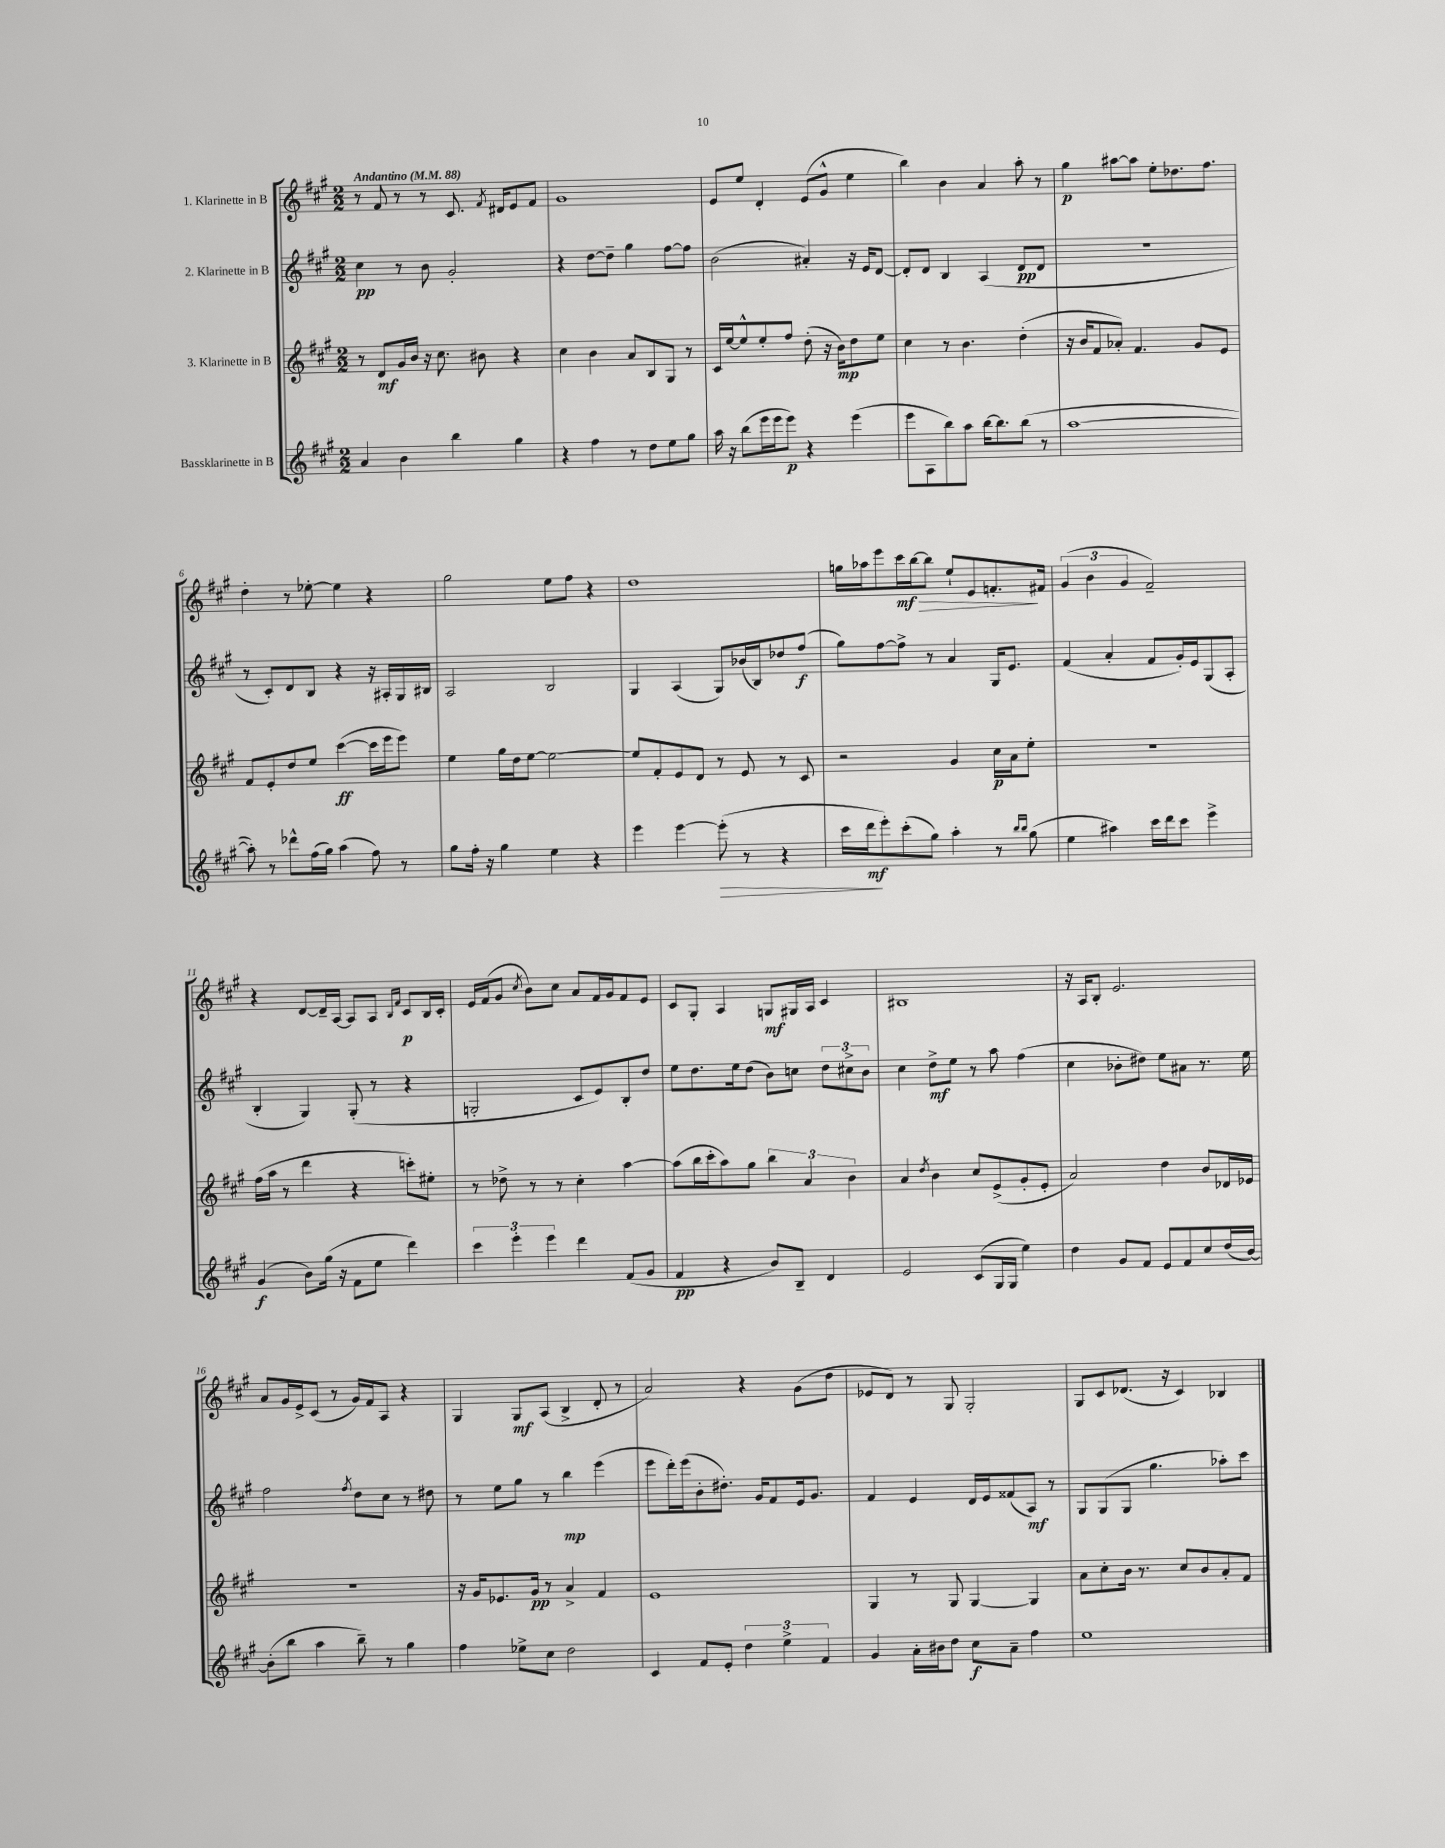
<<
\new StaffGroup <<
\new Staff = "s0" \with { instrumentName = "1. Klarinette in B" } {
    \clef treble \key a \major \numericTimeSignature \time 2/2 \tempo "Andantino" 4 = 88
    \autoBeamOff r8 fis'8 r8 r8 cis'8. \acciaccatura { fis'8 } dis'16[ e'8 fis'8] |
    gis'1 |
    e'8[ e''8] d'4-. e'8[( gis'8]-^ e''4 |
    b''4) b'4 a'4 a''8-. r8 |
    gis''4\p ais''8[~ ais''8] e''8[-. des''8. fis''8.] |
    d''4-. r8 ees''8~-. ees''4 r4 |
    gis''2 e''8[ fis''8] r4 |
    d''1 |
    g''16[ aes''16 e'''8 cis'''16\mf\> b''16~ b''8] e''8[-! e'8 f'8.-.\! fis'16] |
    \tuplet 3/2 { gis'4( b'4 gis'4 } fis'2--) |
    r4 d'8[~ d'16-- a16]~ a8[ a8] \grace { b16[ fis'16] } cis'8[\p b16 cis'16]-. |
    e'16[ fis'16( gis'8] \acciaccatura { cis''8 } b'8[) cis''8] a'8[ fis'16 gis'16 fis'8 e'8] |
    cis'8[ gis8]-. a4 g8[\mf gis16 a16] cis'4 |
    bis1 |
    r16 a16[ b8]-. e'2. |
    a'8[ gis'16 e'16-> cis'8]( r8 gis'16[) fis'16 a8] r4 |
    gis4 gis8[\mf a8]( b4-> d'8-. r8 |
    a'2) r4 gis'8[( d''8] |
    ees'8[ d'8]) r8 gis8 gis2-. |
    gis8[ cis'8 des'8.]( r16 cis'4) bes4 \bar "|." |
}
\new Staff = "s1" \with { instrumentName = "2. Klarinette in B" } {
    \clef treble \key a \major \numericTimeSignature \time 2/2
    \autoBeamOff cis''4\pp r8 b'8 gis'2-. |
    r4 d''8[~ d''8]-- gis''4 fis''8[~ fis''8] |
    b'2( ais'4-.) r16 e'16[ d'8]~ |
    d'8[-. d'8] b4 a4( d'8[\pp d'8] |
    r1 |
    r8 cis'8[-.) d'8 b8] r4 r16 ais16[-. gis16 bis16] |
    a2 b2 |
    gis4 a4( gis8[) bes'16( b16) des''8 fis''8]\f( |
    gis''8[) fis''8~ fis''8]-> r8 a'4 gis16[ e'8.] |
    fis'4( a'4-. fis'8[ gis'16-.) e'16 gis8( a8]-. |
    b4-. gis4) gis8-.( r8 r4 |
    g2-. cis'8[ e'8) b8-. d''8] |
    e''8[ d''8. e''16 d''8]( b'8[) c''8] \tuplet 3/2 { d''8[ cis''8-> b'8] } |
    cis''4 d''8[->\mf e''8] r8 a''8 fis''4( |
    cis''4 bes'8[-. dis''8]) e''8[ ais'8] r8. e''16 |
    fis''2 \acciaccatura { fis''8 } d''8[ cis''8] r8 dis''8 |
    r8 e''8[ gis''8] r8 b''4\mp e'''4( |
    e'''8[ d'''16-.) e'''16( b'8-. dis''8.]-.) gis'16[ fis'8 e'16 gis'8.] |
    fis'4 e'4 d'16[ e'16 fisis'8( a8]\mf) r8 |
    gis8[ gis8( gis8] gis''4. aes''8[-.) cis'''8] \bar "|." |
}
\new Staff = "s2" \with { instrumentName = "3. Klarinette in B" } {
    \clef treble \key a \major \numericTimeSignature \time 2/2
    \autoBeamOff r8 d'8[\mf gis'16 b'16] r16 cis''8. bis'8 r4 |
    cis''4 b'4 a'8[ b8 gis8] r8 |
    cis'16[ e''16~ e''8-^ e''8-. fis''8] d''8-.( r16 b'16[\mp) d''8 e''8] |
    cis''4 r8 b'4. d''4-.( |
    r16 b'16[ fis'8 aes'8]-.) fis'4. gis'8[ e'8] |
    fis'8[ e'8-. d''8 e''8] cis'''4~\ff( cis'''16[ e'''16 e'''8]) |
    e''4 gis''16[ d''16 e''8]~ e''2~ |
    e''8[ fis'8-. e'8 d'8] r8 e'8 r8 cis'8 |
    r2 gis'4 cis''16[\p a'16 e''8]-. |
    r1 |
    fis''16[( a''16] r8 d'''4 r4 c'''8[-.) eis''8]-. |
    r8 des''8-> r8 r8 cis''4-. a''4~ |
    a''8[( b''16 cis'''16-. a''8) gis''8] \tuplet 3/2 { b''4 a'4 b'4 } |
    a'4 \acciaccatura { d''8 } b'4 cis''8[ e'8->( gis'8-. e'8]-. |
    a'2) d''4 b'8[ des'16 ees'16] |
    R1 |
    r16 gis'16[ ees'8. gis'16]\pp r8 a'4-> fis'4 |
    e'1 |
    gis4 r8 gis8 gis4~ gis4 |
    a'8[ cis''8-. b'16] r8. cis''8[ b'8 a'8-. fis'8] \bar "|." |
}
\new Staff = "s3" \with { instrumentName = "Bassklarinette in B" } {
    \clef treble \key a \major \numericTimeSignature \time 2/2
    \autoBeamOff a'4 b'4 b''4 gis''4 |
    r4 fis''4 r8 d''8[ e''8 gis''8] |
    a''16 r16 b''8[( e'''16 e'''16 e'''8]\p) r4 e'''4( |
    e'''8[ a8 b''8) a''8] b''16[~ b''8. b''8]( r8 |
    a''1~ |
    a''8-.) r8 des'''8[-^ fis''16( gis''16]) a''4( fis''8) r8 |
    gis''8[ fis''16]-. r16 gis''4 e''4 r4 |
    e'''4 e'''4~ e'''8-.\>( r8 r4 |
    cis'''16[ d'''16\mf\! e'''8-.) cis'''8-.( gis''8]) a''4-. r8 \grace { b''16[ b''16] } gis''8( |
    e''4 ais''4) cis'''16[ d'''16 cis'''8] e'''4-> |
    gis'4\f( b'8[) gis''16]( r16 fis'8[ e''8] d'''4) |
    \tuplet 3/2 { cis'''4 e'''4-. e'''4 } d'''4 fis'8[( gis'8] |
    fis'4\pp r4 b'8[) b8]-- d'4 |
    e'2 cis'8[( gis16 gis16] e''4) |
    d''4 gis'8[ fis'8] e'8[ fis'8 cis''8 d''16( b'16]~) |
    b'8[-.( b''8] a''4 b''8--) r8 gis''4 |
    fis''4 ees''8[-> cis''8] d''2 |
    cis'4 fis'8[ e'8]-. \tuplet 3/2 { d''4 e''4-> fis'4 } |
    gis'4 a'16[-. bis'16 d''8] cis''8[\f a'8]-- fis''4 |
    e''1 \bar "|." |
}
>>
>>
